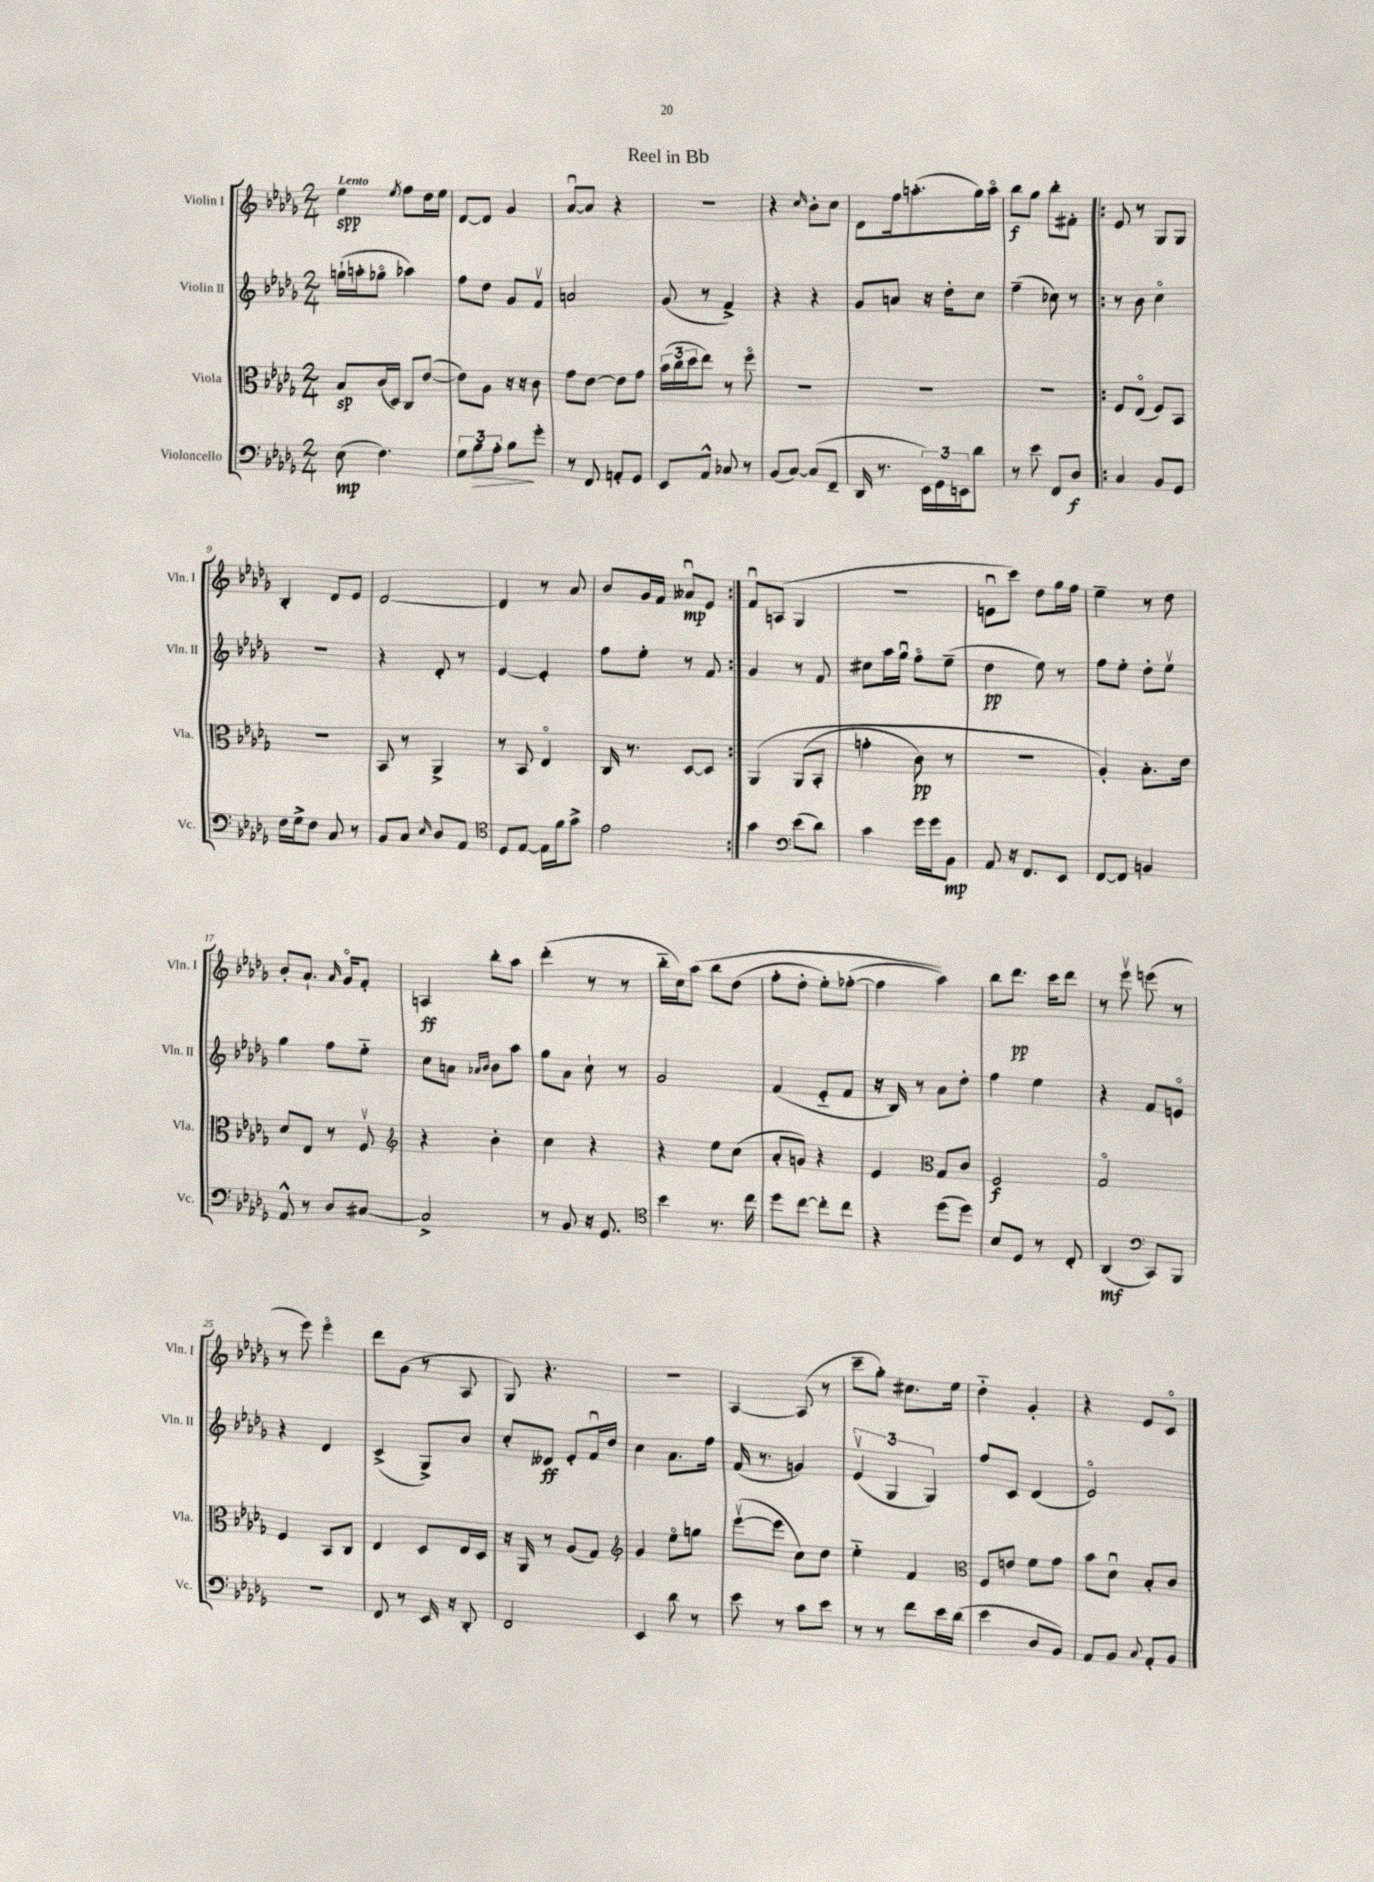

**kern	**kern	**kern	**kern
*staff4	*staff3	*staff2	*staff1
*clefF4	*clefC3	*clefG2	*clefG2
*k[b-e-a-d-g-]	*k[b-e-a-d-g-]	*k[b-e-a-d-g-]	*k[b-e-a-d-g-]
*M2/4	*M2/4	*M2/4	*M2/4
(8E-	8B-	(16gg`	4ee-
.	.	16aa'	.
4.F)	(16c	8gg-o	.
.	16D-)	.	.
.	.	.	8qee-
.	8C	4aa-)	8ff
.	([8e-	.	16dd-
.	.	.	16ee-
=	=	=	=
12G-	8e-])	8ff	[8d-
12B-	.	.	.
.	8A-	8dd-	8d-]
12A-'	.	.	.
8B-	16r	8g-	4g-
.	16r	.	.
8g-'	8c	8fv	.
=	=	=	=
8r	8g-	2a	[8a-u
8FF	[8e-	.	8a-]
8AA'	8e-]	.	4r
8GG-	8g-	.	.
=	=	=	=
8EE-	(24b-	(8g-	2r
.	24cc	.	.
.	24dd-	.	.
8AA-^^	8ee-)	8r	.
8C-	8r	4f^)	.
8r	8ffo	.	.
=	=	=	=
(8BB-	2r	4r	4r
[8C)	.	.	.
.	.	.	16qqcc
(8C]	.	4r	8b-'
8FF~	.	.	8cc
=	=	=	=
16DD-	2r	8g-	8d-
8.r	.	.	.
.	.	8a	16ff
.	.	.	(8.aa'
24EE-)	.	16r	.
24GG-	.	.	.
.	.	16dd-'	.
24EE	.	.	.
8d-	.	8cc	16gg-)
.	.	.	16aao
=	=	=	=
8r	2r	(4ff~	8bb-
8e-	.	.	8gg-
8FF	.	8cc-)	8bb-'
8D-	.	8r	8f#'
=!|:	=!|:	=!|:	=!|:
4C	8F	8r	8e-
.	(8E-o	8b-	8r
8BB-	8F)	4cco	8G-
8GG-	8BB-	.	8G-
=	=	=	=
16F	2r	2r	4B-'
16G-^	.	.	.
8F	.	.	.
8C	.	.	8d-
8r	.	.	8e-
=	=	=	=
8BB-	8BB-	4r	[2d-
8C	8r	.	.
16qqE-	.	.	.
8D-	4AA-^	8d-'	.
8AA-	.	8r	.
=	=	=	=
*clefC4	*	*	*
8D-	8r	[4e-	4d-]
[8E-	8BB-	.	.
16E-]	4E-o	4e-']	8r
16f	.	.	.
8g-^	.	.	8a-
=	=	=	=
2e-	16C	8ff	8b-
.	8.r	.	.
.	.	8ee-'	16g-
.	.	.	16f
.	[8D-	8r	8a--u
.	8D-]	8f	8e-
=:|!	=:|!	=:|!	=:|!
4g-	&(4AA-	4g-	8fu
.	.	.	(8A
*clefF4	*	*	*
(8e-	(8AA-	8r	4G-
8d-)	8BB-'	8f	.
=	=	=	=
4c	4g'	8cc#	2r
.	.	16aa-	.
.	.	16gg-u	.
16g-	8c)	8ffo	.
16g-	.	.	.
8BB-	8r	(8ee-~	.
=	=	=	=
8AA-	2r	4dd-	8eu
16r	.	.	8ccc)
8.FF	.	.	.
.	.	8ee-)	8dd-
8EE-	.	8r	16gg-
.	.	.	16ff
=	=	=	=
[8FF	4A-'&)	8ff	4ee-~
8FF]	.	8ee-'	.
4BB	8.B-'	8dd-'	8r
.	.	8ee-v	8dd-
.	16e-	.	.
=	=	=	=
8AA-^^	8d-	4gg-	8b-'
8r	8E-	.	8.a-`
8D-	8r	8ff	.
.	.	.	16qqa-
.	.	.	16g-o
[8C#	8Fv	8ee-'~	8f'
=	=	=	=
*	*clefG2	*	*
2C#^]	4r	8cc	4A
.	.	8a	.
.	.	16qqa-	.
.	.	16qqb-	.
.	4b-'	8b-	8bb-'
.	.	8aa-	8aa-
=	=	=	=
8r	4cc	8gg-	(4ddd-'
8BB-	.	8a-	.
16r	4r	8cc`	8r
8.GG-	.	.	.
.	.	8r	8r
=	=	=	=
*clefC4	*	*	*
4b-	4r	2g-	16bb-'~
.	.	.	16cc)
.	.	.	&(8aa-
8.r	8ee-	.	8bb-
.	(8cc	.	(8dd-
16cc	.	.	.
=	=	=	=
8dd-	8a-'	(4f	8ff'
[8cc	8g)	.	8dd-'
8cc']	4r	8e-'~	8ee-')
8cc	.	8f	([8ff-'
=	=	=	=
4r	4e-	16r	4ff-]
.	.	16B-)	.
.	.	8r	.
*	*clefC3	*	*
(8dd-	8G-	8a-	4aa-)&)
8dd-)	8c	8dd-'	.
=	=	=	=
8B-	2F	4ff	8bb-
8D-	.	.	8.ddd-
8r	.	4ee-	.
.	.	.	16ccc
8C'	.	.	8ddd-
=	=	=	=
(4AA-	2G-o	4r	8r
.	.	.	8eee-v
*clefF4	*	*	*
8CC)	.	8f	(8eee
8BBB-	.	8eo	8r
=	=	=	=
2r	4F	4r	8r
.	.	.	8eee-)
.	8BB-	4d-	4eee-o
.	8C	.	.
=	=	=	=
8FF	4E-	(4c^	8ddd-
8r	.	.	(8g-
16EE-	8D-	8G-^)	8r
16r	.	.	.
8DD-'	16E-	8b-	8A-
.	16D-	.	.
=	=	=	=
2FF	16r	8cc'	8G-)
.	16AA-	.	.
.	8r	8d--	4.r
.	(8A-	8e-'	.
.	8G-)	16fu	.
.	.	16dd-	.
=	=	=	=
*	*clefG2	*	*
4EE-	4g-	4cc	2r
8d-	8ee-o	8.a-	.
8r	8gg	.	.
.	.	16ff	.
=	=	=	=
8e-	([8eee-v	(16f	[4A-
.	.	8.r	.
8r	8eee-]	.	.
8c	8cc)	4g)	(8A-]
8e-	8dd-	.	8r
=	=	=	=
8r	4ee-'~	(6e-v	8ccc~
8r	.	.	8gg-')
.	.	6G-	.
8f	4f	.	8.cc#
.	.	6G-)	.
16e-	.	.	.
(16d-	.	.	16ee-
=	=	=	=
*	*clefC3	*	*
4e-	8F	8ff	4dd-'~
.	8e	8c	.
8D-	8f	(4d-	4g-'
8BB-)	8g-	.	.
=	=	=	=
8AA-	8b-	2e-o)	4r
8BB-	8d-u	.	.
8qqC	.	.	.
8AA-'	8B-'	.	8e-
8BB-	8c	.	8co
==	==	==	==
*-	*-	*-	*-
